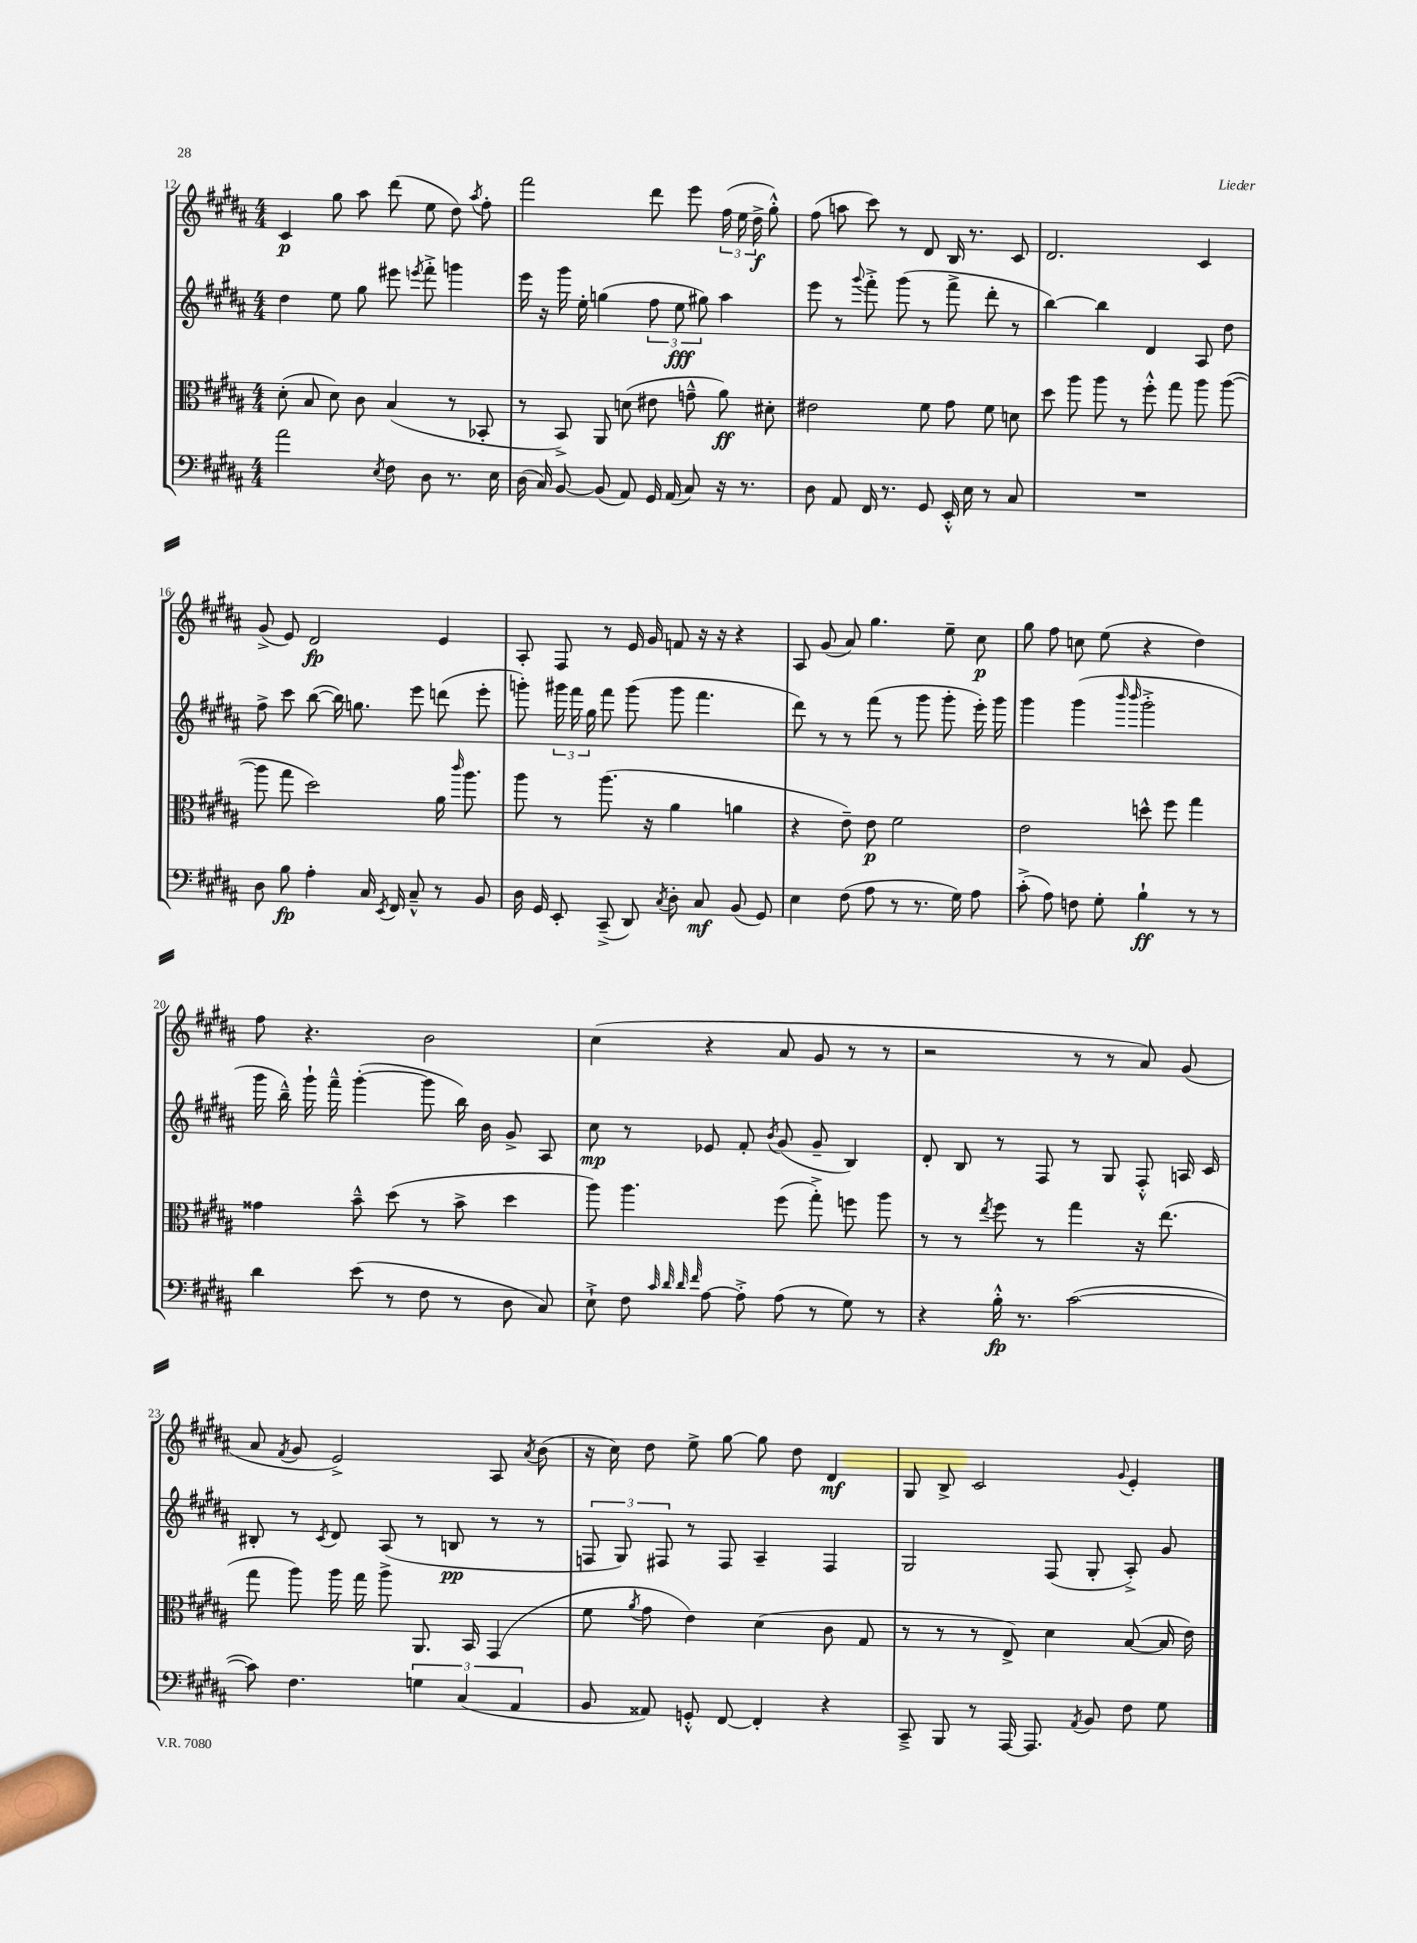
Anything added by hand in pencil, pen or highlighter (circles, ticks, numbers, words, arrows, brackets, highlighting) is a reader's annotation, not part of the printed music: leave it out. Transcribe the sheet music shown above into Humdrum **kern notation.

**kern	**dynam	**kern	**dynam	**kern	**dynam	**kern	**dynam
*part4	*part4	*part3	*part3	*part2	*part2	*part1	*part1
*staff4	*staff4	*staff3	*staff3	*staff2	*staff2	*staff1	*staff1
*clefF4	*	*clefC3	*	*clefG2	*	*clefG2	*
*k[f#c#g#d#a#]	*	*k[f#c#g#d#a#]	*	*k[f#c#g#d#a#]	*	*k[f#c#g#d#a#]	*
*M4/4	*	*M4/4	*	*M4/4	*	*M4/4	*
=12	=12	=12	=12	=12	=12	=12	=12
2a#\	.	(8d#'\	.	4dd#\	.	4c#/	p
.	.	8B/	.	.	.	.	.
.	.	8d#\)	.	8ee\	.	8gg#\	.
.	.	8c#\	.	8gg#\	.	8aa#\	.
8qE/	.	.	.	.	.	.	.
8F#\	.	(4B/	.	8eee#X\	.	(8ddd#\	.
.	.	.	.	8qeeen/	.	.	.
8D#\	.	.	.	8fff#'^\	.	8ee\	.
8.r	.	8r	.	4gggn\	.	8dd#\)	.
.	.	.	.	.	.	8qaa#/	.
.	.	8BB-X'/	.	.	.	8ff#'\	.
16E\	.	.	.	.	.	.	.
=13	=13	=13	=13	=13	=13	=13	=13
(16D#\	.	8r	.	16eee\	.	2fff#\	.
16C#/)	.	.	.	16r	.	.	.
[8BB/	.	8BB^/)	.	16ggg#\	.	.	.
.	.	.	.	16ee'\	.	.	.
(8BB/]	.	8AA#/	.	(4ggn\	.	.	.
8AA#/)	.	(8dn\	.	.	.	.	.
16GG#/	.	8e#X\	.	12ff#\	.	8ddd#\	.
(16AA#/	.	.	.	.	.	.	.
.	.	.	.	12ee\	fff	.	.
8C#/)	.	8gn~^^\	.	.	.	8eee\	.
.	.	.	.	12gg#X\)	.	.	.
16r	.	8a#\)	ff	4aa#\	.	(24ff#\	.
.	.	.	.	.	.	24ee\	.
8.r	.	.	.	.	.	.	.
.	.	.	.	.	.	24dd#^\	f
.	.	8d#X'\	.	.	.	8gg#'^^\)	.
=14	=14	=14	=14	=14	=14	=14	=14
8D#\	.	2e#X\	.	8eee\	.	(8ff#\	.
8AA#/	.	.	.	8r	.	8aan\	.
.	.	.	.	8qqggg#/	.	.	.
16FF#/	.	.	.	8fff#'^\	.	8ccc#\)	.
8.r	.	.	.	.	.	.	.
.	.	.	.	(8ggg#\	.	8r	.
8GG#/	.	8f#\	.	8r	.	8d#/	.
16EE'^^/	.	8g#\	.	8fff#^\	.	16B/	.
16E\	.	.	.	.	.	8.r	.
8r	.	8f#\	.	8ddd#'\	.	.	.
8C#/	.	8dn\	.	8r	.	8c#/	.
=15	=15	=15	=15	=15	=15	=15	=15
1r	.	8dd#\	.	[4bb\)	.	2.d#/	.
.	.	8aa#\	.	.	.	.	.
.	.	8aa#\	.	4bb\]	.	.	.
.	.	8r	.	.	.	.	.
.	.	8ff#'^^\	.	4d#/	.	.	.
.	.	8gg#\	.	.	.	.	.
.	.	8aa#\	.	8A#/	.	4c#/	.
.	.	([8aa#\	.	8dd#\	.	.	.
!!LO:LB:g=z
=16	=16	=16	=16	=16	=16	=16	=16
8D#\	.	8aa#\]	.	8ff#^\	.	(8g#^/	.
8B\	fp	8gg#\	.	8ccc#\	.	8e/)	.
4A#'\	.	2dd#\)	.	([8bb\	.	2d#/	fp
.	.	.	.	16bb\])	.	.	.
.	.	.	.	8.ggn\	.	.	.
16C#/	.	.	.	.	.	.	.
8qEE/	.	.	.	.	.	.	.
16FF#/	.	.	.	.	.	.	.
8C#~^^/	.	.	.	8eee\	.	.	.
8r	.	16a#\	.	(8dddn\	.	4e/	.
.	.	16qqccc#/	.	.	.	.	.
.	.	8.aa#\	.	.	.	.	.
8BB/	.	.	.	8eee'\	.	.	.
=17	=17	=17	=17	=17	=17	=17	=17
16D#\	.	8aa#\	.	8gggn'\)	.	8A#'/	.
16GG#/	.	.	.	.	.	.	.
8EE'/	.	8r	.	24ggg#X\	.	8F#/	.
.	.	.	.	24fff#\	.	.	.
.	.	.	.	24gg#\	.	.	.
(8CC#~^/	.	(8.aa#\	.	8fff#\	.	8r	.
8DD#/)	.	.	.	(8ggg#\	.	16e/	.
.	.	16r	.	.	.	16g#/	.
8qC#/	.	.	.	.	.	.	.
8D#'\	.	4a#\	.	8ggg#\	.	8fn/	.
8C#/	mf	.	.	4.fff#\	.	16r	.
.	.	.	.	.	.	16r	.
(8BB/	.	4an\	.	.	.	4r	.
8GG#/)	.	.	.	.	.	.	.
=18	=18	=18	=18	=18	=18	=18	=18
4E\	.	4r	.	8ddd#\)	.	8A#/	.
.	.	.	.	8r	.	(8g#/	.
(8F#\	.	8e~\)	.	8r	.	8a#/)	.
8A#\	.	8e\	p	(8fff#\	.	4.gg#\	.
8r	.	2f#\	.	8r	.	.	.
8.r	.	.	.	8ggg#\	.	.	.
.	.	.	.	8ggg#'\	.	8ee~\	.
16G#\)	.	.	.	.	.	.	.
8A#\	.	.	.	16eee'\)	.	8cc#\	p
.	.	.	.	16ggg#\	.	.	.
=19	=19	=19	=19	=19	=19	=19	=19
(8c#'^\	.	2e\	.	4ggg#\	.	8gg#\	.
8A#\)	.	.	.	.	.	8ff#\	.
8Fn\	.	.	.	(4ggg#\	.	8ccn\	.
8G#'\	.	.	.	.	.	(8ee\	.
.	.	.	.	16qqbbb/	.	.	.
.	.	.	.	16qqbbb/	.	.	.
4B`\	ff	8ddn^^\	.	2ggg#'^\	.	4r	.
.	.	8ff#\	.	.	.	.	.
8r	.	4gg#\	.	.	.	4dd#\)	.
8r	.	.	.	.	.	.	.
!!LO:LB:g=z
=20	=20	=20	=20	=20	=20	=20	=20
4d#\	.	4g##X\	.	16ggg#\	.	8ff#\	.
.	.	.	.	16bb~^^\)	.	.	.
.	.	.	.	16ggg#`\	.	4.r	.
.	.	.	.	16fff#~^^\	.	.	.
(8e\	.	8b~^^\	.	([4ggg#'\	.	.	.
8r	.	(8dd#\	.	.	.	.	.
8F#\	.	8r	.	8ggg#\]	.	2b\	.
8r	.	8b^\	.	16bb\)	.	.	.
.	.	.	.	16b\	.	.	.
8D#\	.	4dd#\	.	8g#^/	.	.	.
8C#/)	.	.	.	8A#/	.	.	.
=21	=21	=21	=21	=21	=21	=21	=21
8E`^\	.	8aa#\)	.	8cc#\	mp	(4cc#\	.
8F#\	.	4.aa#\	.	8r	.	.	.
32qqc#/	.	.	.	.	.	.	.
32qqd#/	.	.	.	.	.	.	.
32qqd#/	.	.	.	.	.	.	.
32qqf#/	.	.	.	.	.	.	.
[8A#\	.	.	.	8e-X/	.	4r	.
8A#'^\]	.	.	.	8f#'/	.	.	.
.	.	.	.	8qb/	.	.	.
(8A#\	.	(8ff#\	.	(8g#/	.	8a#/	.
8r	.	8gg#'^\)	.	8g#~/	.	8g#/	.
8G#\)	.	8ffn\	.	4B/)	.	8r	.
8r	.	8aa#\	.	.	.	8r	.
=22	=22	=22	=22	=22	=22	=22	=22
4r	.	8r	.	8d#'/	.	2r	.
.	.	8r	.	8B/	.	.	.
.	.	8qee/	.	.	.	.	.
16B'^^\	fp	8ff#\	.	8r	.	.	.
8.r	.	.	.	.	.	.	.
.	.	8r	.	8F#/	.	.	.
([2c#\	.	4gg#\	.	8r	.	8r	.
.	.	.	.	8G#/	.	8r	.
.	.	16r	.	8F#'^^/	.	8a#/)	.
.	.	(8.ee\	.	.	.	.	.
.	.	.	.	16An/	.	(8g#/	.
.	.	.	.	16c#/	.	.	.
!!LO:LB:g=z
=23	=23	=23	=23	=23	=23	=23	=23
8c#\])	.	8gg#\	.	8B#X'/	.	8a#/	.
.	.	.	.	.	.	8qf#/	.
4.F#\	.	8aa#\)	.	8r	.	8g#/	.
.	.	.	.	8qc#/	.	.	.
.	.	16aa#\	.	8d#/	.	2e^/)	.
.	.	16gg#\	.	.	.	.	.
.	.	8aa#^\	.	(8A#/	.	.	.
6Gn\	.	8.AA#/	.	8r	.	.	.
.	.	.	.	8Bn/	pp	.	.
(6C#/	.	.	.	.	.	.	.
.	.	16BB/	.	.	.	.	.
.	.	(4GG#/	.	8r	.	8A#/	.
6AA#/	.	.	.	.	.	.	.
.	.	.	.	.	.	8qa#/	.
.	.	.	.	8r	.	(8b\	.
=24	=24	=24	=24	=24	=24	=24	=24
8BB/	.	8f#\	.	12Fn/	.	16r	.
.	.	.	.	.	.	16cc#\)	.
.	.	.	.	12G#/)	.	.	.
.	.	8qa#/	.	.	.	.	.
8AA##X/)	.	8g#\	.	.	.	8dd#\	.
.	.	.	.	12F#X/	.	.	.
8GGn'^^/	.	4e\)	.	8r	.	8ee^\	.
[8FF#/	.	.	.	8F#/	.	[8gg#\	.
4FF#'/]	.	(4d#\	.	4A#~/	.	8gg#\]	.
.	.	.	.	.	.	8dd#\	.
4r	.	8c#\	.	4F#/	.	4d#/	mf
.	.	8G#/	.	.	.	.	.
=25	=25	=25	=25	=25	=25	=25	=25
8CC#~^/	.	8r	.	2G#/	.	8G#/	.
8BBB/	.	8r	.	.	.	8B^/	.
8r	.	8r	.	.	.	2c#/	.
[16AAA#/	.	8E^/)	.	.	.	.	.
8.AAA#/]	.	.	.	.	.	.	.
.	.	4d#\	.	(8F#/	.	.	.
8qAA#/	.	.	.	.	.	.	.
8BB/	.	.	.	8G#'/	.	.	.
.	.	.	.	.	.	8qqg#/	.
8F#\	.	([8B/	.	8A#'^/)	.	4e'/	.
8G#\	.	16B/]	.	8g#/	.	.	.
.	.	16e\)	.	.	.	.	.
==	==	==	==	==	==	==	==
*-	*-	*-	*-	*-	*-	*-	*-
